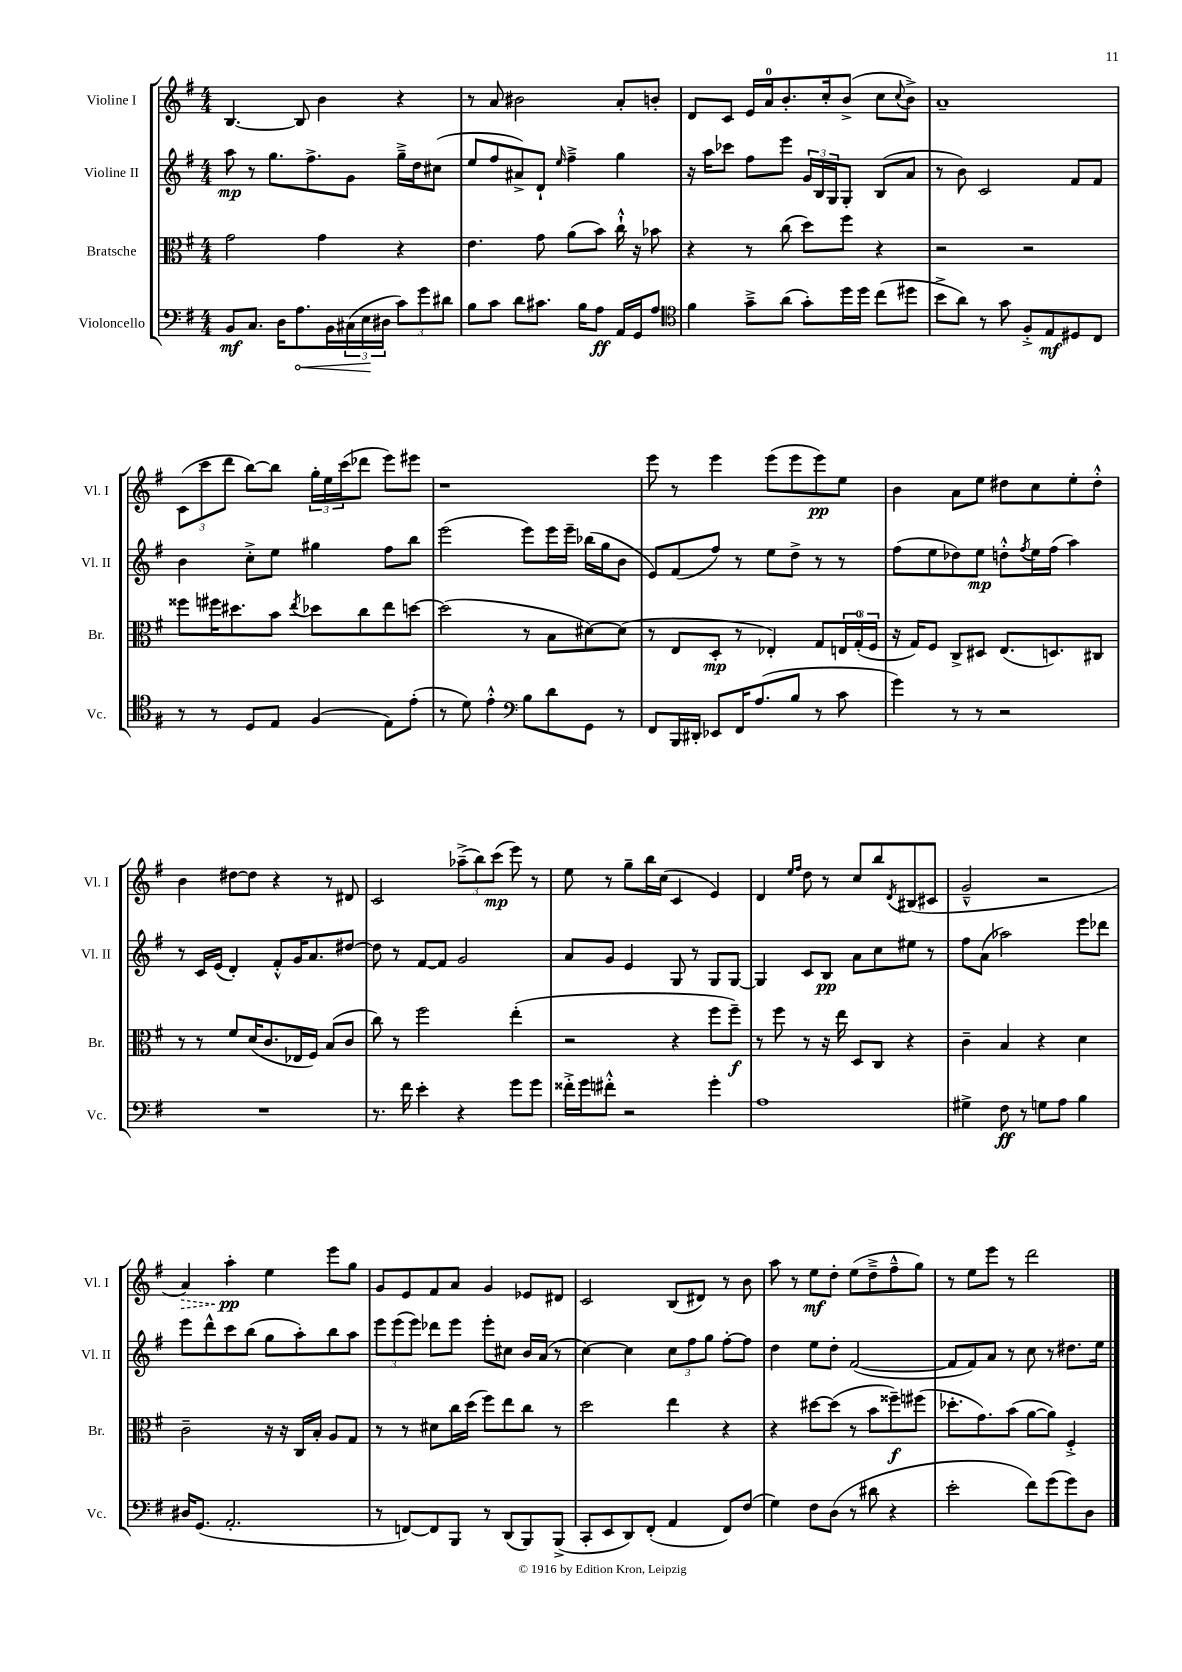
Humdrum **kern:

**kern	**dynam	**kern	**dynam	**kern	**dynam	**kern	**dynam
*part4	*part4	*part3	*part3	*part2	*part2	*part1	*part1
*staff4	*staff4	*staff3	*staff3	*staff2	*staff2	*staff1	*staff1
*I"Violoncello	*	*I"Bratsche	*	*I"Violine II	*	*I"Violine I	*
*I'Vc.	*	*I'Br.	*	*I'Vl. II	*	*I'Vl. I	*
*clefF4	*	*clefC3	*	*clefG2	*	*clefG2	*
*k[f#]	*	*k[f#]	*	*k[f#]	*	*k[f#]	*
*M4/4	*	*M4/4	*	*M4/4	*	*M4/4	*
=1	=1	=1	=1	=1	=1	=1	=1
8BB/L	mf	2g\	.	8aa\	mp	[4.B/	.
8.C/J	.	.	.	8r	.	.	.
.	.	.	.	8.gg\L	.	.	.
16D\KL	.	.	.	.	.	.	.
!	!LO:HP:b	!	!	!	!	!	!
8.A\	<	.	.	.	.	8B/]	.
.	.	.	.	8.ff#^\	.	.	.
.	.	4g\	.	.	.	4b\	.
16BB\L	.	.	.	.	.	.	.
(24C#X\	.	.	.	8g\J	.	.	.
24E\	.	.	.	.	.	.	.
24D#X\JJ	[	.	.	.	.	.	.
12c\L)	.	4r	.	16gg~^\LL	.	4r	.
.	.	.	.	16dd\J	.	.	.
12g\	.	.	.	.	.	.	.
.	.	.	.	(8cc#X\J	.	.	.
12d#X\J	.	.	.	.	.	.	.
=2	=2	=2	=2	=2	=2	=2	=2
8B\L	.	4.e\	.	8ee/L	.	8r	.
8c\J	.	.	.	8ff#/	.	8a/	.
8d\L	.	.	.	8a#X^/)	.	2b#X\	.
8.c#X\J	.	8g\	.	8d`/J	.	.	.
.	.	.	.	16qqee/	.	.	.
.	.	(8a\L	.	4ff#~^\	.	.	.
16B\KL	.	.	.	.	.	.	.
8A\J	ff	8b\J)	.	.	.	.	.
16AA/LL	.	16cc`^^\	.	4gg\	.	8a'/L	.
16GG/J	.	16r	.	.	.	.	.
8A/J	.	8b-X\	.	.	.	8bn'/J	.
=3	=3	=3	=3	=3	=3	=3	=3
*clefC4	*	*	*	*	*	*	*
4f#\	.	4r	.	16r	.	8d/L	.
.	.	.	.	16aa\KL	.	.	.
.	.	.	.	8ccc-X\J	.	8c/J	.
8g~^\L	.	8r	.	8ff#\L	.	16e/LL	.
.	.	.	.	.	.	16a/J	.
(8a\J	.	(8cc\	.	8eee\J	.	8.b'/	.
8g'\L)	.	8dd\L)	.	24g/LL	.	.	.
.	.	.	.	24B/	.	.	.
.	.	.	.	.	.	16cc'/k	.
.	.	.	.	24G/J	.	.	.
16dd\L	.	8ff#\J	.	8G'/J	.	(8b^/J	.
16dd\JJ	.	.	.	.	.	.	.
(8cc\L	.	4r	.	(8B/L	.	8cc\L	.
.	.	.	.	.	.	8qqcc/	.
8dd#X\J	.	.	.	8a/J	.	8b^\J)	.
=4	=4	=4	=4	=4	=4	=4	=4
8b^\L	.	2r	.	8r	.	1a~	.
8a\J)	.	.	.	8b\)	.	.	.
8r	.	.	.	2c/	.	.	.
8g\	.	.	.	.	.	.	.
8F#'^/L	.	2r	.	.	.	.	.
8E/	mf	.	.	.	.	.	.
8D#X/	.	.	.	8f#/L	.	.	.
8C/J	.	.	.	8f#/J	.	.	.
!!LO:LB:g=z
=5	=5	=5	=5	=5	=5	=5	=5
8r	.	8ff##X\L	.	4b\	.	(12c\L	.
.	.	.	.	.	.	12ccc\	.
8r	.	16ff#X\K	.	.	.	.	.
.	.	.	.	.	.	12ddd\J	.
.	.	8.dd#X\	.	.	.	.	.
8D/L	.	.	.	8cc'^\L	.	[8bb\L)	.
8E/J	.	8b\J	.	8ee\J	.	8bb\J]	.
.	.	8qee/	.	.	.	.	.
(4F#/	.	8dd-X\L	.	4gg#X\	.	24gg'\LL	.
.	.	.	.	.	.	24ee\	.
.	.	.	.	.	.	(24ccc\J	.
.	.	8cc\	.	.	.	8ddd-X\J	.
8E\L)	.	8ee\	.	8ff#\L	.	8eee\L)	.
(8e'\J	.	[8ddn\J	.	8bb\J	.	8eee#X\J	.
=6	=6	=6	=6	=6	=6	=6	=6
8r	.	(2dd\]	.	(2eee\	.	1r	.
8d\)	.	.	.	.	.	.	.
4e'^^\	.	.	.	.	.	.	.
*clefF4	*	*	*	*	*	*	*
8B\L	.	8r	.	8eee\L)	.	.	.
8d\	.	8B\L	.	16eee\L	.	.	.
.	.	.	.	16eee~\JJ	.	.	.
8GG\J	.	[8d#X\)	.	(16bb-X\LL	.	.	.
.	.	.	.	16gg\J	.	.	.
8r	.	(8d#\J]	.	8b\J	.	.	.
=7	=7	=7	=7	=7	=7	=7	=7
8FF#/L	.	8r	.	8e/L)	.	8eee\	.
16BBB/L	.	8E/L	.	(8f#/	.	8r	.
16DD#X'/JJ	.	.	.	.	.	.	.
8EE-X/L	.	8D'/J	mp	8ff#/J)	.	4eee\	.
16FF#/K	.	8r	.	8r	.	.	.
(8.A/	.	.	.	.	.	.	.
.	.	4E-X'/)	.	8ee\L	.	(8eee\L	.
8B/J	.	.	.	8dd^\J	.	8eee\	.
8r	.	8G/L	.	8r	.	8eee\)	pp
8c\	.	24En/L	.	8r	.	8ee\J	.
.	.	(24G'/	.	.	.	.	.
.	.	24F#/JJ	.	.	.	.	.
=8	=8	=8	=8	=8	=8	=8	=8
4g\)	.	16r	.	(8ff#\L	.	4b\	.
.	.	16G/KL)	.	.	.	.	.
.	.	8F#/J	.	8ee\	.	.	.
8r	.	8C^/L	.	8dd-X\)	.	8a\L	.
8r	.	8D#X/J	.	8ee\J	mp	8ee\J	.
2r	.	(8.E/L	.	8ddn'^^\L	.	8dd#X\L	.
.	.	.	.	8qff#/	.	.	.
.	.	.	.	16ee\L	.	8cc\	.
.	.	8.Dn/)	.	(16ff#\JJ	.	.	.
.	.	.	.	4aa\)	.	8ee'\	.
.	.	8C#X/J	.	.	.	8dd#'^^\J	.
!!LO:LB:g=z
=9	=9	=9	=9	=9	=9	=9	=9
1r	.	8r	.	8r	.	4b\	.
.	.	8r	.	16c/LL	.	.	.
.	.	.	.	(16e/JJ	.	.	.
.	.	8f#/L	.	4d'/)	.	[8dd#X\L	.
.	.	(16d/K	.	.	.	8dd#\J]	.
.	.	8.c/	.	.	.	.	.
.	.	.	.	8f#'^^/L	.	4r	.
.	.	16E-X/L	.	16g/K	.	.	.
.	.	16F#/JJ)	.	8.a/	.	.	.
.	.	(8B/L	.	.	.	8r	.
.	.	8c/J	.	[8dd#X/J	.	8d#X/	.
=10	=10	=10	=10	=10	=10	=10	=10
8.r	.	8cc\)	.	8dd#\]	.	2c/	.
.	.	8r	.	8r	.	.	.
16f#\	.	.	.	.	.	.	.
4e'\	.	2ff#\	.	[8f#/L	.	.	.
.	.	.	.	8f#/J]	.	.	.
4r	.	.	.	2g/	.	(12aa-X~^\L	.
.	.	.	.	.	.	12bb\)	.
.	.	.	.	.	.	(12ccc\J	mp
8g\L	.	(4ee'\	.	.	.	8eee\)	.
8g\J	.	.	.	.	.	8r	.
=11	=11	=11	=11	=11	=11	=11	=11
16f##X'^\LL	.	2r	.	8a/L	.	8ee\	.
16g\J	.	.	.	.	.	.	.
8f#X'^^\J	.	.	.	8g/J	.	8r	.
2r	.	.	.	4e/	.	8gg~\L	.
.	.	.	.	.	.	16bb\L	.
.	.	.	.	.	.	(16cc\JJ	.
.	.	4r	.	8G/	.	4c/	.
.	.	.	.	8r	.	.	.
4g'\	.	8ff#\L	.	8G/L	.	4e/)	.
.	.	8ff#~\J)	f	[8G/J	.	.	.
=12	=12	=12	=12	=12	=12	=12	=12
1A	.	8r	.	4G/]	.	4d/	.
.	.	8ff#\	.	.	.	.	.
.	.	.	.	.	.	16qqee/LL	.
.	.	.	.	.	.	16qqff#/JJ	.
.	.	8r	.	8c/L	.	8dd\	.
.	.	16r	.	8B/J	pp	8r	.
.	.	16ee\	.	.	.	.	.
.	.	8D/L	.	8a\L	.	8cc/L	.
.	.	8C/J	.	8cc\	.	8bb/	.
.	.	.	.	.	.	8qd/	.
.	.	4r	.	8ee#X\J	.	(8B#X/	.
.	.	.	.	8r	.	8c#X/J	.
=13	=13	=13	=13	=13	=13	=13	=13
4G#X^\	.	4c~\	.	8ff#\L	.	2g~^^/	.
.	.	.	.	(8a\J	.	.	.
8F#\	ff	4B/	.	2aa-X\)	.	.	.
8r	.	.	.	.	.	.	.
8Gn\L	.	4r	.	.	.	2r	.
8A\J	.	.	.	.	.	.	.
4B\	.	4d\	.	8eee\L	.	.	.
.	.	.	.	8ddd-X\J	.	.	.
!!LO:LB:g=z
=14	=14	=14	=14	=14	=14	=14	=14
!	!	!	!	!	!	!	!LO:HP:b
16D#X/KL	.	2c~\	.	8eee\L	.	4a/)	>
(8.GG/J	.	.	.	.	.	.	.
.	.	.	.	8ddd^^\	.	.	.
2.AA'/	.	.	.	8ccc\	.	4aa'\	pp
.	.	.	.	(8bb\J	.	.	.
.	.	16r	.	8gg\L	.	4ee\	]
.	.	16r	.	.	.	.	.
.	.	16C/LL	.	8aa'\)	.	.	.
.	.	16B'/JJ	.	.	.	.	.
.	.	8A/L	.	8bb\	.	8eee\L	.
.	.	8G/J	.	8aa\J	.	8gg\J	.
=15	=15	=15	=15	=15	=15	=15	=15
8r	.	8r	.	12eee\L	.	8g/L	.
.	.	.	.	(12eee\	.	.	.
[8FFn/L)	.	8r	.	.	.	8e/	.
.	.	.	.	12eee\J)	.	.	.
8FF/]	.	8d#X\L	.	8ddd-X\L	.	8f#/	.
8BBB/J	.	16cc\L	.	8eee\J	.	8a/J	.
.	.	(16dd\JJ	.	.	.	.	.
8r	.	8ff#\L)	.	8eee'\L	.	4g/	.
(8DD/L	.	8ee\	.	8cc#X\J	.	.	.
8BBB/)	.	8cc\J	.	16b/LL	.	8e-X/L	.
.	.	.	.	(16a/JJ	.	.	.
(8BBB^/J	.	8r	.	8r	.	8d#X/J	.
=16	=16	=16	=16	=16	=16	=16	=16
8CC'/L	.	2dd\	.	[4cc\)	.	2c/	.
8EE/	.	.	.	.	.	.	.
8DD/)	.	.	.	4cc\]	.	.	.
(8FF#'/J	.	.	.	.	.	.	.
4AA/	.	4ee\	.	12cc\L	.	(8B/L	.
.	.	.	.	12ff#\	.	.	.
.	.	.	.	.	.	8d#X/J)	.
.	.	.	.	12gg\J	.	.	.
8FF#/L)	.	4r	.	[8ff#'\L	.	8r	.
(8F#/J	.	.	.	8ff#\J]	.	8b\	.
=17	=17	=17	=17	=17	=17	=17	=17
4G\)	.	4r	.	4dd\	.	8aa\	.
.	.	.	.	.	.	8r	.
8F#\L	.	[8dd#X\L	.	8ee\L	.	8ee\L	mf
(8D\J	.	(8dd#\J]	.	8dd'\J	.	8dd'\J	.
8r	.	8r	.	([2f#/	.	(8ee\L	.
8d#X\	.	8b\L	.	.	.	8dd~^\	.
4r	.	8ff##X~\)	f	.	.	8ff#~^^\	.
.	.	(8ff#X\J	.	.	.	8gg\J)	.
=18	=18	=18	=18	=18	=18	=18	=18
2e'\	.	8.dd-X'\L	.	8f#/L]	.	8r	.
.	.	.	.	8f#/)	.	8ee\L	.
.	.	8.g\)	.	.	.	.	.
.	.	.	.	8a/J	.	8eee\J	.
.	.	(8b\J	.	8r	.	8r	.
8f#\L)	.	[8a\L	.	8cc\	.	2ddd\	.
(8g\	.	8a\J])	.	8r	.	.	.
8g\)	.	4F#'^/	.	8.dd#X\L	.	.	.
8D\J	.	.	.	.	.	.	.
.	.	.	.	16ee\Jk	.	.	.
==	==	==	==	==	==	==	==
*-	*-	*-	*-	*-	*-	*-	*-
